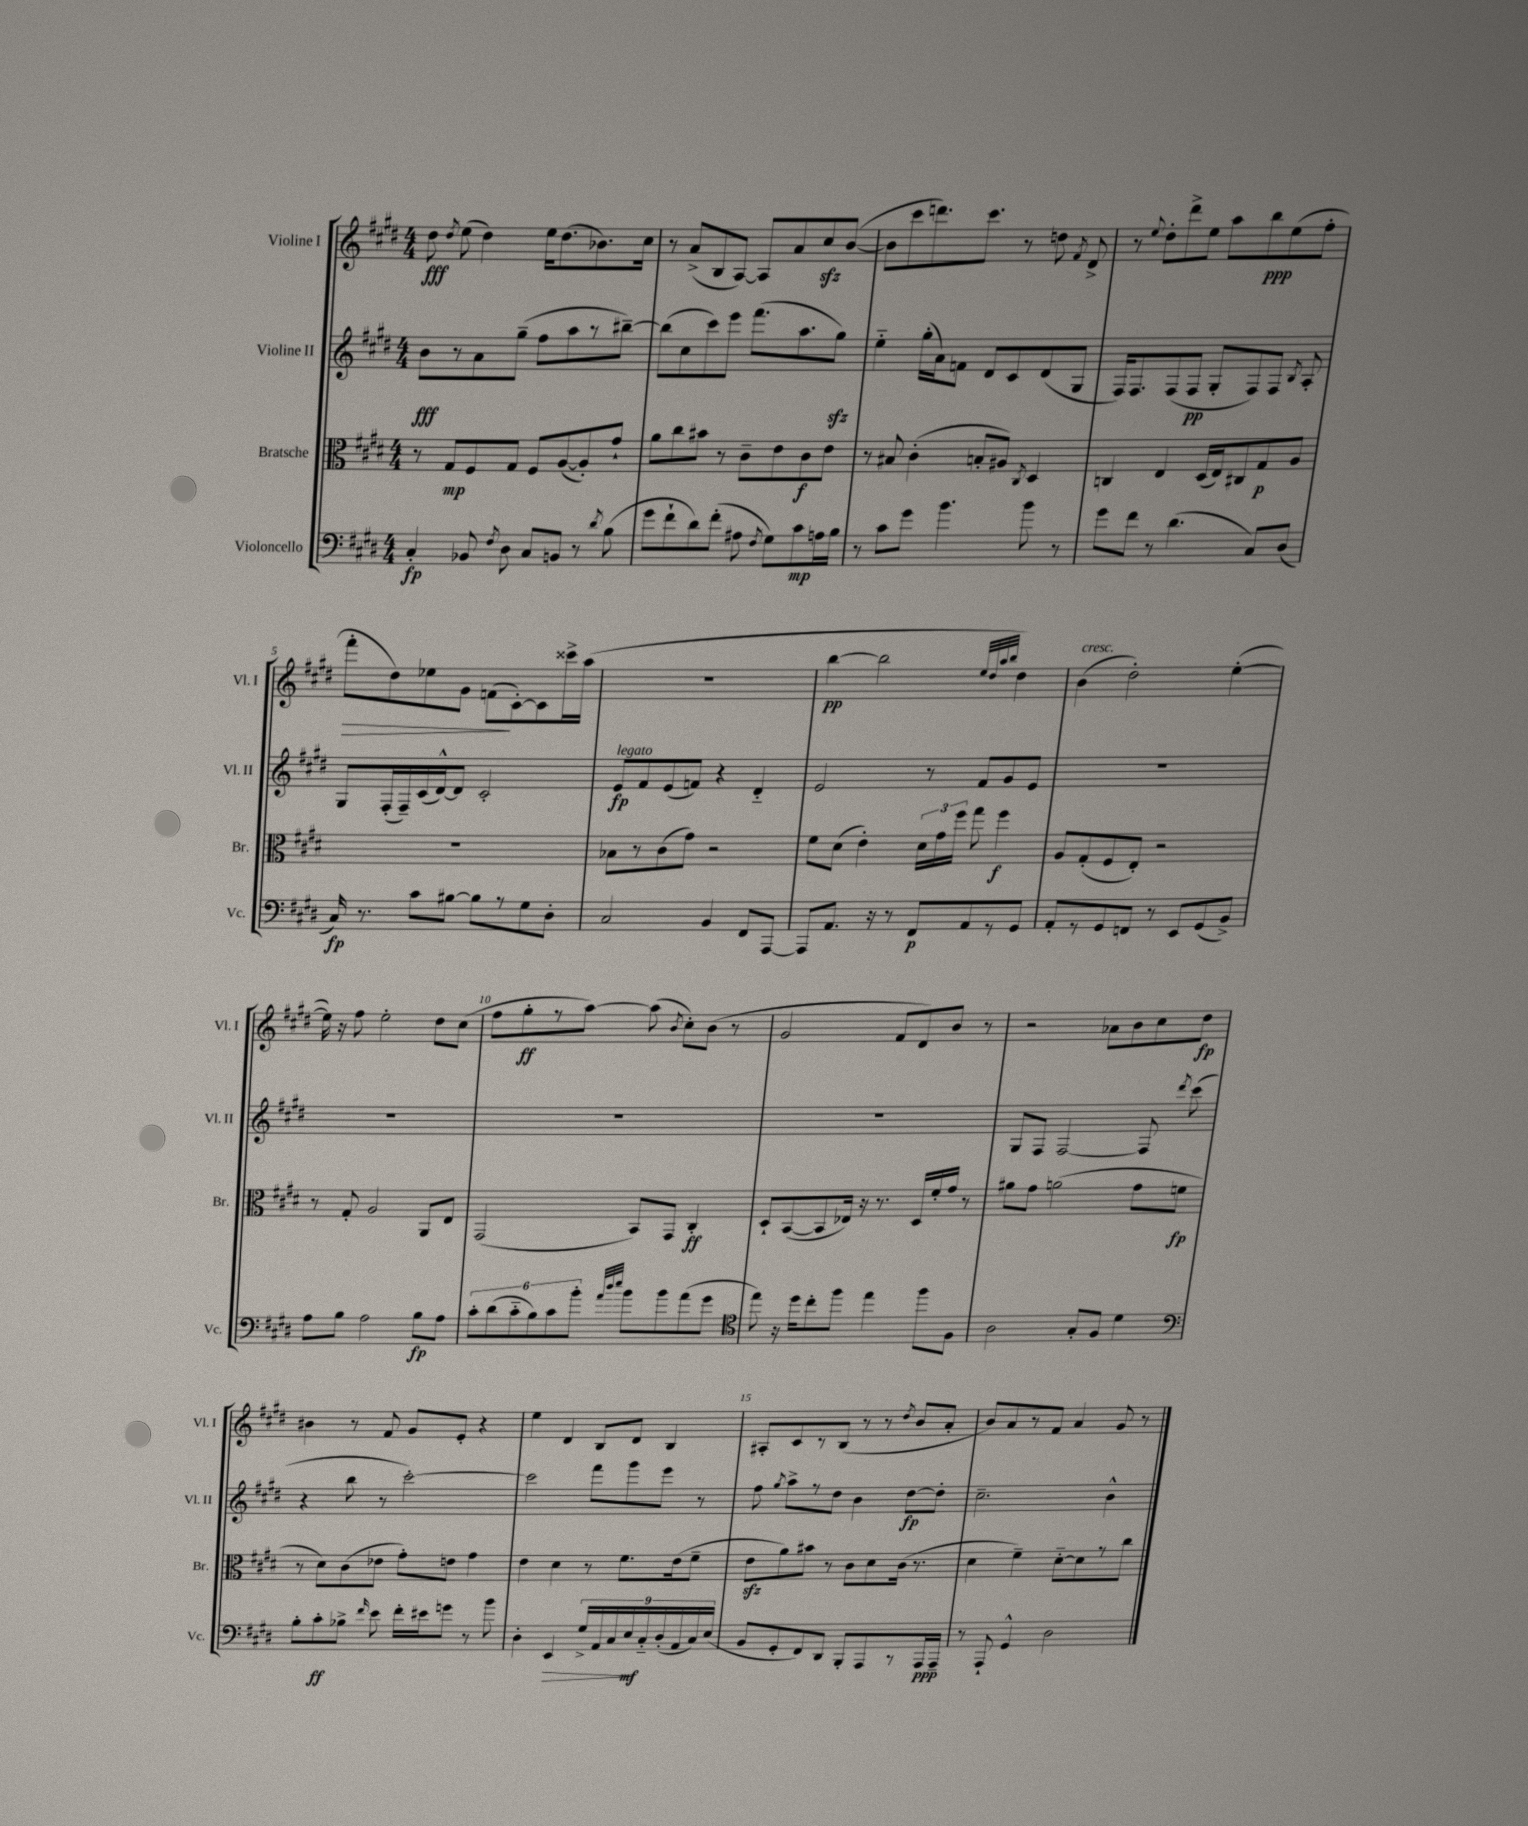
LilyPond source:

<<
\new StaffGroup <<
\new Staff = "s0" \with { instrumentName = "Violine I" shortInstrumentName = "Vl. I" } {
    \clef treble \key e \major \numericTimeSignature \time 4/4
    \autoBeamOff dis''8\fff \acciaccatura { dis''8 } e''8( dis''4) e''16[ dis''8.( bes'8.) cis''16] |
    r8 a'8[->( b8 a8]~) a8[ a'8 cis''8\sfz b'8]~( |
    b'8[ cis'''8 d'''8.) cis'''8.] r8 d''8 \acciaccatura { fis'8 } dis'8-> |
    r8 \appoggiatura { e''8 } dis''8[-. dis'''8-> e''8] a''8[ b''8\ppp e''8( fis''8]-. |
    fis'''8[-.\> dis''8) ees''8 gis'8] f'8[\!( cis'8~-.) cis'8 cisis'''16-> a''16]( |
    R1 |
    b''4~\pp b''2 \grace { e''32[ dis''32 a''32 b''32] } dis''4) |
    b'4^\markup { \italic "cresc." }( dis''2-.) e''4~-.( |
    e''16) r16 fis''8 e''2-. dis''8[ cis''8]( |
    fis''8[ gis''8-.\ff r8 a''8]~) a''8( \acciaccatura { b'8 } cis''8[-.) b'8]( r8 |
    gis'2 fis'8[ dis'8) b'8] r8 |
    r2 aes'8[ b'8 cis''8 dis''8]\fp |
    bis'4 r8 fis'8 gis'8[ e'8]-. r4 |
    e''4 dis'4 b8[ dis'8] b4 |
    ais8[-. cis'8 r8 b8]( r8 r8 \acciaccatura { dis''8 } b'8[ a'8]-. |
    b'8[) a'8 r8 fis'8] a'4 gis'8 r8 \bar "|." |
}
\new Staff = "s1" \with { instrumentName = "Violine II" shortInstrumentName = "Vl. II" } {
    \clef treble \key e \major \numericTimeSignature \time 4/4
    \autoBeamOff b'8[\fff r8 a'8 gis''8]--( fis''8[ a''8 r8 bis''8]~--) |
    bis''8[( cis''8 cis'''8) e'''8] fis'''8.[( a''8. gis''8]\sfz) |
    e''4-_ gis''16[-.( a'16) f'8] dis'8[ cis'8 dis'8( gis8] |
    fis16[) fis8. fis8( fis8]\pp gis8[-. fis8) fis8] \acciaccatura { b8 } a8-. |
    gis8[ fis16-.( fis16--) cis'16( dis'16~-^) dis'8] cis'2-. |
    e'8[\fp^\markup { \italic "legato" } fis'8 e'8( f'8]) r4 dis'4-_ |
    e'2 r8 fis'8[ gis'8 e'8] |
    R1 |
    R1 |
    R1 |
    R1 |
    gis8[ fis8] fis2~ fis8 \acciaccatura { dis'''8 } cis'''8( |
    r4 b''8 r8 cis'''2~-.) |
    cis'''2 fis'''8[ gis'''8 e'''8] r8 |
    fis''8 \acciaccatura { gis''8 } a''8[-> r8 dis''8] b'4 dis''8[~\fp dis''8]-. |
    cis''2.-- b'4-^ \bar "|." |
}
\new Staff = "s2" \with { instrumentName = "Bratsche" shortInstrumentName = "Br." } {
    \clef alto \key e \major \numericTimeSignature \time 4/4
    \autoBeamOff r8 gis8[\mp fis8 gis8] fis8[ a8~( a8-.) gis'8]-! |
    a'8[ cis''8 bis'8] r8 cis'8[-- e'8 cis'8\f e'8] |
    r8 bis8 cis'4-.( b8[-. ais8]) \acciaccatura { cis8 } dis4 |
    c4 e4 dis16[( e16) cis8 gis8\p a8] |
    R1 |
    bes8[ r8 cis'8( gis'8]) r2 |
    fis'8[ dis'8]( e'4-.) \tuplet 3/2 { dis'16[ gis'16 fis''16] } gis''8 fis''4\f |
    a8[ gis8-.( fis8 e8]-.) r2 |
    r8 gis8-. a2 a,8[ e8] |
    gis,2( b,8[) gis,8] cis4-.\ff |
    dis8[-! b,8~( b,8 ees16]) r16 r8. dis16[ fis'16-. gis'16] r8 |
    ais'8[ gis'8] a'2( gis'8[ f'8]\fp |
    r8 dis'8[) cis'8( ees'8] gis'8[-.) e'8] gis'4 |
    e'4 dis'4 r8 fis'8.[ e'16( fis'8]-- |
    e'8[\sfz a'8) bis'8] r8 cis'8[ dis'8 cis'16]( r8. |
    dis'4 fis'4--) dis'8[~-_ dis'8 r8 cis''8] \bar "|." |
}
\new Staff = "s3" \with { instrumentName = "Violoncello" shortInstrumentName = "Vc." } {
    \clef bass \key e \major \numericTimeSignature \time 4/4
    \autoBeamOff cis4-.\fp bes,8 \acciaccatura { fis8 } dis8 cis8[ b,8] r8 \acciaccatura { dis'8 } b8( |
    gis'8[ fis'8-! dis'8) fis'8]-.( ais8 \acciaccatura { fis8 } gis8[) cis'8\mp a16 b16] |
    r8 cis'8[ gis'8] b'4. b'8 r8 |
    gis'8[ fis'8] r8 dis'4.( cis8[) dis8]( |
    cis16\fp) r8. cis'8[ bis8]~ bis8[ r8 gis8 dis8]-. |
    cis2 b,4 fis,8[ a,,8]~ |
    a,,8[ a,8.] r16 r8 fis,8[\p a,8 r8 gis,8] |
    a,8[-. r8 gis,8 f,8] r8 e,8[ gis,8( b,8]->) |
    a8[ b8] a2 b8[\fp a8] |
    \tuplet 6/4 { cis'8[-. dis'8( cis'8-_ b8) cis'8 b'8]-. } \grace { a'32[ dis''32 e''32] } b'8[ b'8 a'8( gis'8] |
    \clef tenor e''8) r16 dis''16[ cis''8-. fis''8] e''4 fis''8[ fis8] |
    a2 gis8[-. fis8] dis'4 |
    \clef bass b8[-. cis'8-.\ff bes8]-> \grace { fis'16 } e'8 fis'16[-. eis'16 g'8] r8 b'8 |
    dis4-. e,4\> \tuplet 9/8 { gis16[-> a,16 cis16 e16\mf\! cis16-_ dis16-.( a,16 cis16) e16]( } |
    b,8[ gis,8-. fis,8) dis,8] b,,8[-. a,,8 r8 a,,16\ppp a,,16]-- |
    r8 a,,8-! gis,4-^ dis2 \bar "|." |
}
>>
>>
\layout { \context { \Score \override BarNumber.break-visibility = ##(#f #t #t) barNumberVisibility = #(every-nth-bar-number-visible 5) } }
